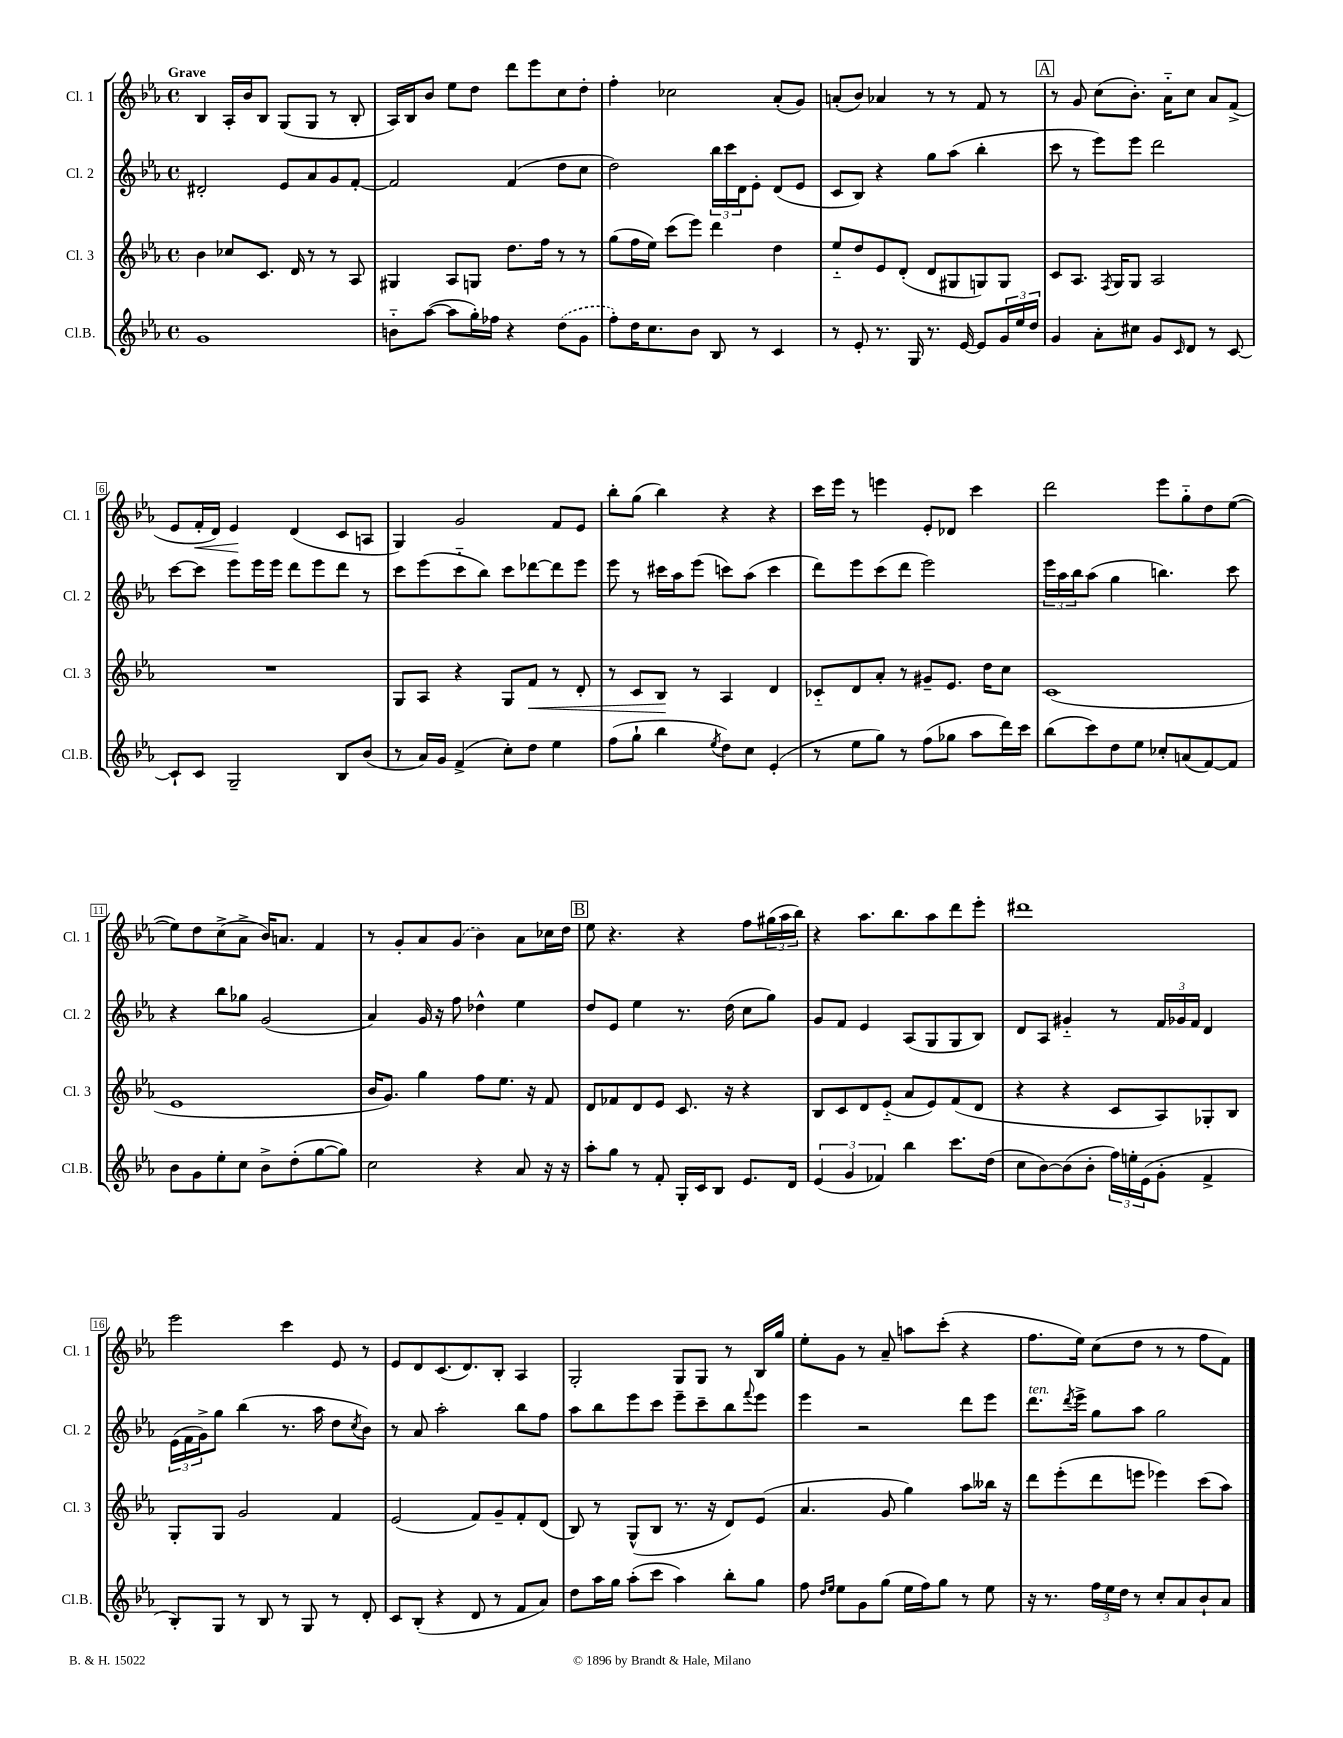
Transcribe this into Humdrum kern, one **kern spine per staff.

**kern	**kern	**kern	**kern
*staff4	*staff3	*staff2	*staff1
*clefG2	*clefG2	*clefG2	*clefG2
*k[b-e-a-]	*k[b-e-a-]	*k[b-e-a-]	*k[b-e-a-]
*M4/4	*M4/4	*M4/4	*M4/4
*met(c)	*met(c)	*met(c)	*met(c)
1g	4b-	2d#'	4B-
.	8cc-	.	16A-'
.	.	.	16b-
.	8.c	.	8B-
.	.	8e-	(8G
.	16d	.	.
.	8r	8a-	8G
.	8r	8g	8r
.	8A-	[8f'	8B-'
=	=	=	=
8b'~	4G#	2f]	16A-)
.	.	.	16B-
([8aa-	.	.	8b-
8aa-]	8A-	.	8ee-
16gg')	8G	.	8dd
16ff-	.	.	.
4r	8.dd	(4f	8ddd
.	.	.	8eee-
.	16ff	.	.
(8dd	8r	8dd	8cc
8g	8r	8cc	8dd'
=	=	=	=
8ff')	(8gg	2dd)	4ff'
16dd	16ff	.	.
8.cc	16ee-)	.	.
.	(8ccc	.	2cc-
8b-	8eee-)	.	.
8B-	4ddd	24bb-	.
.	.	24ccc	.
.	.	24d	.
8r	.	8e-'	.
4c	4dd	(8d	(8a-'
.	.	8e-	8g)
=	=	=	=
8r	8ee-'~	8c	(8a'
8e-'	8dd	8B-)	8b-)
8.r	8e-	4r	4a-
.	(8d'	.	.
16G	.	.	.
8.r	8d	8gg	8r
.	8G#	(8aa-	8r
[16e-	.	.	.
8e-]	8G)	4bb-'	8f
24g	8G	.	8r
24ee-	.	.	.
24dd	.	.	.
=	=	=	=
4g	8c	8ccc	8r
.	8.A-	8r	8g
8a-'	.	8eee-)	(8cc
.	8qF	.	.
.	16G	.	.
8cc#	8G	8eee-	8.b-')
8g	2A-	2ddd	.
.	.	.	16a-'~
16qqc	.	.	.
8d	.	.	8cc
8r	.	.	8a-
[8c	.	.	(8f^
=	=	=	=
8c`]	1r	[8ccc	8e-
8c	.	8ccc]	16f'
.	.	.	16d)
2G~	.	8eee-	4e-
.	.	16eee-	.
.	.	16eee-	.
.	.	8ddd	(4d
.	.	8eee-	.
8B-	.	8ddd	8c
(8b-	.	8r	8A
=	=	=	=
8r	8G	8ccc	4G)
16a-)	8A-	(8eee-	.
16g	.	.	.
(4f^	4r	8ccc'~	2g
.	.	8bb-)	.
8cc')	8G	8ccc	.
8dd	8f	[8ddd-	.
4ee-	8r	8ddd-]	8f
.	8d'	8eee-	8e-
=	=	=	=
(8ff	8r	8eee-	8bb-'
8gg`	8c	8r	(8gg
4bb-	8B-	16ccc#	4bb-)
.	.	16aa-	.
.	8r	(8eee-	.
8qee-	.	.	.
8dd)	4A-	8ccc)	4r
8cc	.	(8aa-	.
(4e-'	4d	4ccc	4r
=	=	=	=
8r	8c-'~	8ddd)	16ccc
.	.	.	16eee-
8ee-	8d	8eee-	8r
8gg)	8a-'	(8ccc	4eee
8r	8r	8ddd	.
(8ff	8g#~	2eee-)	8e-'
8gg-	8.e-	.	8d-
8aa-	.	.	4ccc
.	16dd	.	.
16ddd)	8cc	.	.
16ccc	.	.	.
=	=	=	=
(8bb-	(1c	24eee-	2ddd
.	.	24aa-	.
.	.	24bb-	.
8ccc)	.	(8aa-	.
8dd	.	4gg	.
8ee-	.	.	.
8cc-'	.	4.bb)	8eee-
(8a	.	.	8gg'~
[8f)	.	.	8dd
8f]	.	8ccc	([8ee-
=	=	=	=
8b-	1e-	4r	8ee-])
8g	.	.	8dd
8ee-'	.	8bb-	(8cc^
8cc	.	8gg-	8a-^
8b-^	.	(2g	16b-)
.	.	.	8.a
(8dd'	.	.	.
[8gg	.	.	4f
8gg])	.	.	.
=	=	=	=
2cc	16b-	4a-)	8r
.	8.g)	.	.
.	.	.	8g'
.	4gg	16g	8a-
.	.	16r	.
.	.	8ff	(8g
4r	8ff	4dd-^^	4b-)
.	8.ee-	.	.
8a-	.	4ee-	8a-
.	16r	.	.
16r	8f	.	16cc-
16r	.	.	16dd
=	=	=	=
8aa-'	8d	8dd	8ee-
8gg	8f-	8e-	4.r
8r	8d	4ee-	.
8f'	8e-	.	.
16G'	8.c	8.r	4r
16c	.	.	.
8B-	.	.	.
.	16r	(16dd	.
8.e-	4r	8cc	8ff
.	.	8gg)	(24gg#
.	.	.	24aa-
16d	.	.	.
.	.	.	24bb-)
=	=	=	=
(6e-	8B-	8g	4r
.	8c	8f	.
6g	.	.	.
.	8d	4e-	8.aa-
6f-)	.	.	.
.	(8e-'~	.	.
.	.	.	8.bb-
4bb-	8a-	(8A-	.
.	8e-)	8G	8aa-
8.ccc	(8f	8G	8ddd
.	8d	8B-)	8eee-'
(16dd	.	.	.
=	=	=	=
8cc	4r	8d	1ddd#
[8b-)	.	8A-	.
(8b-]	4r	4g#'~	.
8b-'	.	.	.
24ff)	8c	8r	.
24ee'	.	.	.
(24e-	.	.	.
8g'	8A-)	24f	.
.	.	24g-	.
.	.	24f	.
4f^	8G-'	4d	.
.	8B-	.	.
=	=	=	=
8B-')	8G'	(24e-	2eee-
.	.	24f	.
.	.	24g^)	.
8G	8G	8gg	.
8r	2g	(4bb-	.
8B-	.	.	.
8r	.	8.r	4ccc
8G	.	.	.
.	.	16aa-	.
8r	4f	8dd	8e-
.	.	8qcc	.
8d'	.	8b-)	8r
=	=	=	=
8c	(2e-	8r	8e-
(8B-'	.	8a-	8d
4r	.	2aa-'	(8.c
.	.	.	8.d)
8d	8f)	.	.
8r	8g~	.	8B-'
8f	8f'	8bb-	4A-
8a-)	(8d	8ff	.
=	=	=	=
8dd	8B-)	8aa-	2G'
16aa-	8r	8bb-	.
16gg	.	.	.
(8aa-'	(8G^^	8eee-	.
8ccc	8B-	8ccc	.
4aa-)	8.r	8eee-~	8G
.	.	8ccc~	8G
.	16r	.	.
8bb-'	8d)	8bb-	8r
.	.	8qqfff	.
8gg	(8e-	8eee-	16B-
.	.	.	16gg
=	=	=	=
8ff	4.a-	4eee-	8ee-'
16qqdd	.	.	.
16qqee-	.	.	.
8ee-	.	.	8g
8g	.	2r	8r
(8gg	8g	.	8a-~
16ee-	4gg)	.	8aa
16ff)	.	.	.
8gg	.	.	(8ccc'
8r	8aa-	8ddd	4r
8ee-	16bb--	8eee-	.
.	16r	.	.
=	=	=	=
16r	8ddd	8.ddd	8.ff
8.r	.	.	.
.	(8eee-'	.	.
.	.	8qddd	.
.	.	16eee-^	16ee-)
24ff	8ddd	8gg	(8cc
24ee-	.	.	.
24dd	.	.	.
8r	8eee	8aa-	8dd
8cc'	4eee-)	2gg	8r
8a-	.	.	8r
8b-`	(8ccc	.	8ff
8a-	8aa-)	.	8f)
==	==	==	==
*-	*-	*-	*-
